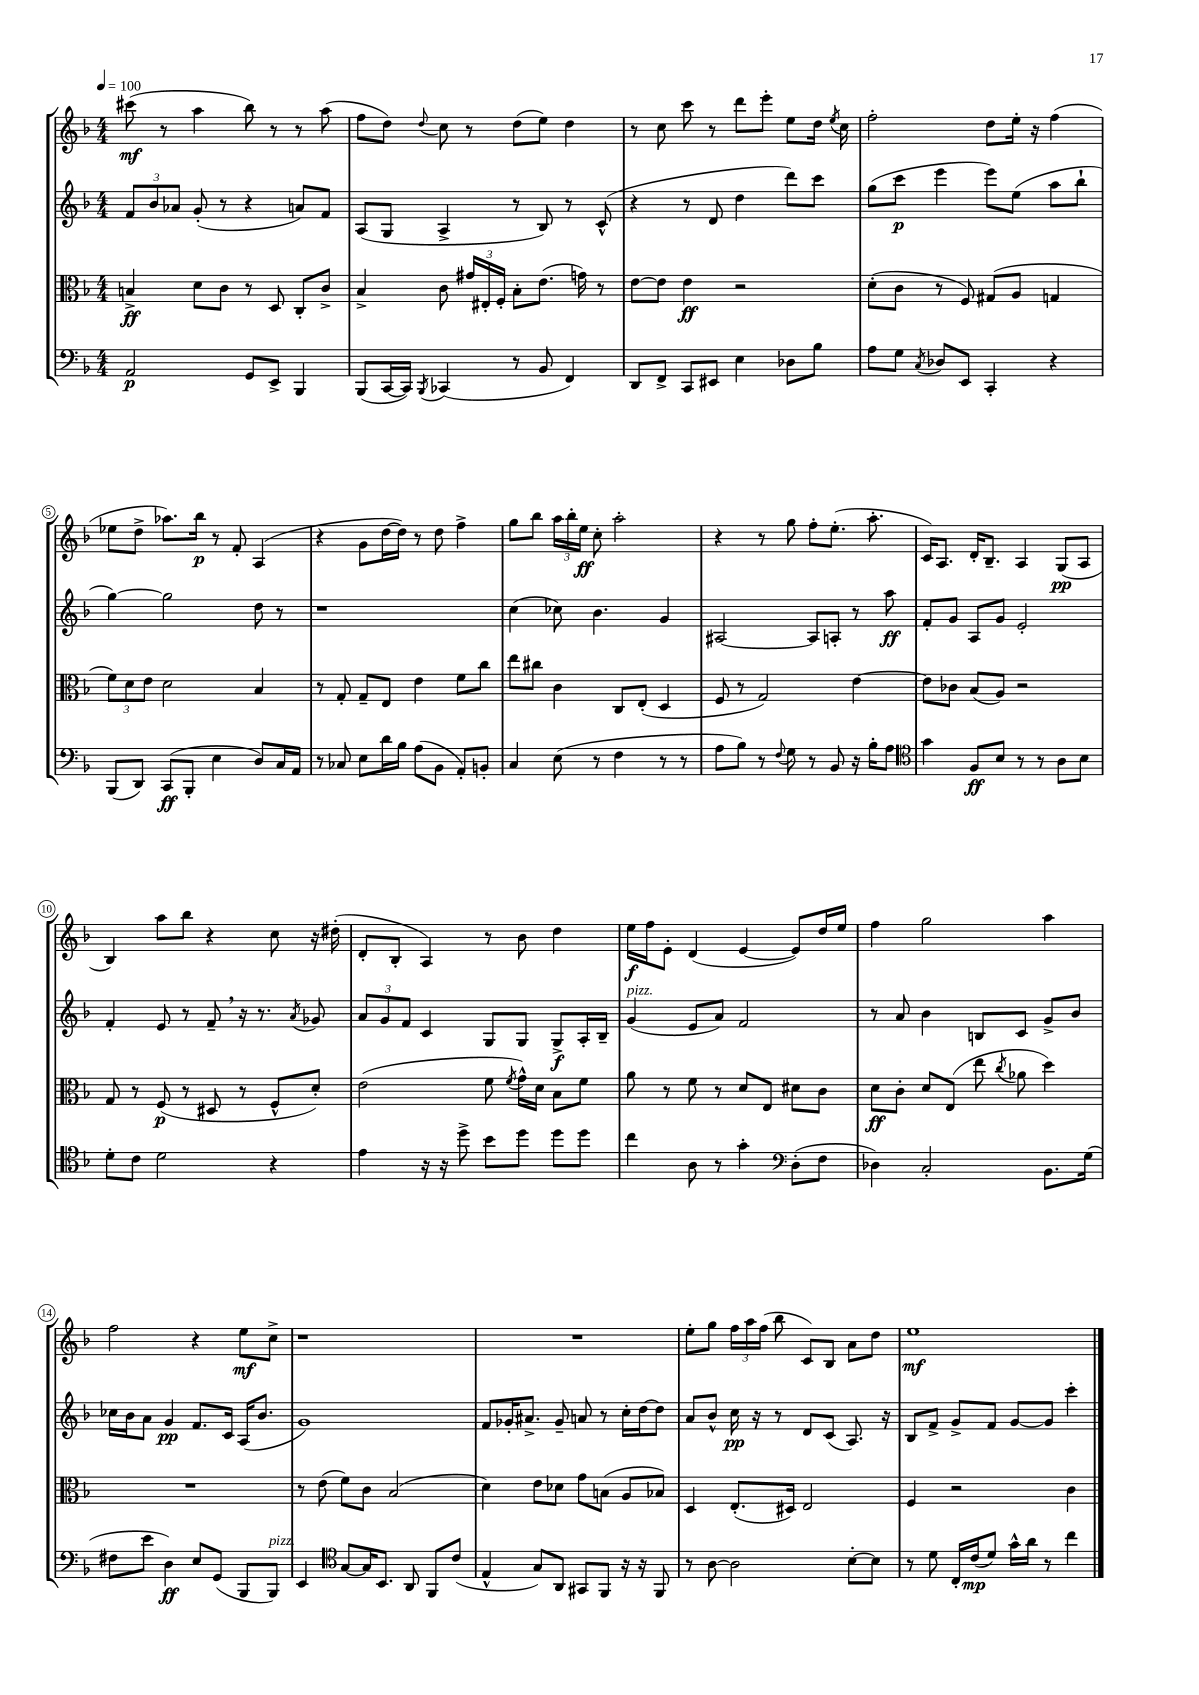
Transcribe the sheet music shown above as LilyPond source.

<<
\new StaffGroup <<
\new Staff = "s0" {
    \clef treble \key f \major \numericTimeSignature \time 4/4 \tempo 4 = 100
    \autoBeamOff cis'''8\mf( r8 a''4 bes''8) r8 r8 a''8( |
    f''8[ d''8]) \appoggiatura { d''8 } c''8 r8 d''8[( e''8]) d''4 |
    r8 c''8 c'''8 r8 d'''8[ e'''8]-. e''8[ d''16] \acciaccatura { e''8 } c''16 |
    f''2-. d''8[ e''16]-. r16 f''4( |
    ees''8[ d''8]-> aes''8.[) bes''16]\p r8 f'8-. a4( |
    r4 g'8[ d''16~ d''16]) r8 d''8 f''4-> |
    g''8[ bes''8] \tuplet 3/2 { a''16[ bes''16-. e''16]\ff } c''8-. a''2-. |
    r4 r8 g''8 f''8[-. e''8.]-.( a''8.-. |
    c'16[) a8.] d'16[-. bes8.]-- a4 g8[\pp( a8] |
    bes4) a''8[ bes''8] r4 c''8 r16 dis''16-.( |
    d'8[-. bes8]-. a4) r8 bes'8 d''4 |
    e''16[\f f''16 e'8]-. d'4( e'4~ e'8[) d''16 e''16] |
    f''4 g''2 a''4 |
    f''2 r4 e''8[\mf c''8]-> |
    r1 |
    R1 |
    e''8[-. g''8] \tuplet 3/2 { f''16[ a''16 f''16]( } bes''8 c'8[) bes8] a'8[ d''8] |
    e''1\mf \bar "|." |
}
\new Staff = "s1" {
    \clef treble \key f \major \numericTimeSignature \time 4/4
    \autoBeamOff \tuplet 3/2 { f'8[ bes'8 aes'8] } g'8-.( r8 r4 a'8[) f'8] |
    a8[( g8] a4-> r8 bes8) r8 c'8-^( |
    r4 r8 d'8 d''4 d'''8[) c'''8] |
    g''8[( c'''8]\p e'''4 e'''8[) e''8]( a''8[ bes''8]-! |
    g''4~) g''2 d''8 r8 |
    r1 |
    c''4( ces''8) bes'4. g'4 |
    ais2~ ais8[ a8]-. r8 a''8\ff |
    f'8[-. g'8] a8[ g'8] e'2-. |
    f'4-. e'8 r8 f'8-- \breathe r16 r8. \acciaccatura { a'8 } ges'8 |
    \tuplet 3/2 { a'8[ g'8 f'8] } c'4 g8[ g8] g8[->\f a16-. bes16]-- |
    g'4^\markup { \italic "pizz." }( e'8[ a'8]) f'2 |
    r8 a'8 bes'4 b8[ c'8] g'8[-> bes'8] |
    ces''16[ bes'16 a'8] g'4\pp f'8.[ c'16] a16[( bes'8.] |
    g'1) |
    f'8[ ges'16-. ais'8.]-> ges'8-- a'8 r8 c''16[-. d''16~ d''8] |
    a'8[ bes'8]-^ c''16\pp r16 r8 d'8[ c'8]( a8.) r16 |
    bes8[ f'8]-> g'8[-> f'8] g'8[~ g'8] c'''4-. \bar "|." |
}
\new Staff = "s2" {
    \clef alto \key f \major \numericTimeSignature \time 4/4
    \autoBeamOff b4->\ff d'8[ c'8] r8 d8 c8[-. c'8]-> |
    bes4-> c'8 \tuplet 3/2 { gis'16[ eis16-. f16]-. } bes8[-. e'8.]( g'16) r8 |
    e'8[~ e'8] e'4\ff r2 |
    d'8[-.( c'8] r8 f8) gis8[( a8] g4 |
    \tuplet 3/2 { f'8[) d'8 e'8] } d'2 bes4 |
    r8 g8-. g8[-- e8] e'4 f'8[ c''8] |
    e''8[ cis''8] c'4 c8[ e8]-.( d4 |
    f8 r8 g2) e'4~ |
    e'8[ ces'8] bes8[( a8]) r2 |
    g8 r8 f8\p( r8 dis8 r8 f8[-^ d'8]-.) |
    e'2( f'8 \acciaccatura { f'8 } g'16[-^) d'16] bes8[ f'8] |
    a'8 r8 f'8 r8 d'8[ e8] dis'8[ c'8] |
    d'8[\ff c'8]-. d'8[ e8]( e''8 \acciaccatura { c''8 } aes'8 d''4) |
    R1 |
    r8 e'8( f'8[) c'8] bes2( |
    d'4) e'8[ des'8] g'8[ b8]( a8[ bes8]) |
    d4 e8.[-.( dis16]) e2 |
    f4 r2 c'4 \bar "|." |
}
\new Staff = "s3" {
    \clef bass \key f \major \numericTimeSignature \time 4/4
    \autoBeamOff a,2\p g,8[ e,8]-> bes,,4 |
    bes,,8[( c,16~ c,16]) \acciaccatura { bes,,8 } ces,4( r8 bes,8 f,4) |
    d,8[ f,8]-> c,8[ eis,8] e4 des8[ bes8] |
    a8[ g8] \acciaccatura { c8 } des8[ e,8] c,4-. r4 |
    bes,,8[( d,8]) c,8[\ff( bes,,8]-. e4 d8[) c16 a,16] |
    r8 ces8 e8[ d'16 bes16] a8[( bes,8] a,8[-.) b,8]-. |
    c4 e8( r8 f4 r8 r8 |
    a8[ bes8]) r8 \appoggiatura { f8 } g8 r8 bes,8 r16 bes16[-. a8] |
    \clef tenor g'4 f8[\ff bes8] r8 r8 a8[ bes8] |
    d'8[-. c'8] d'2 r4 |
    e'4 r16 r16 d''8-> bes'8[ d''8] d''8[ d''8] |
    c''4 a8 r8 g'4-. \clef bass d8[-.( f8] |
    des4) c2-. bes,8.[ g16]( |
    fis8[ e'8] d4\ff) e8[ g,8]( bes,,8[ bes,,8]^\markup { \italic "pizz." }) |
    e,4 \clef tenor g8[~ g16 bes,8.] a,8 f,8[ c'8]( |
    e4-^ g8[) a,8] gis,8[ f,8] r16 r16 f,8 |
    r8 a8~ a2 bes8[~-. bes8] |
    r8 d'8 c16[-. c'16\mp( d'8]) g'16[-^ a'16] r8 c''4 \bar "|." |
}
>>
>>
\layout { \context { \Score \override BarNumber.stencil = #(make-stencil-circler 0.1 0.3 ly:text-interface::print) } }
